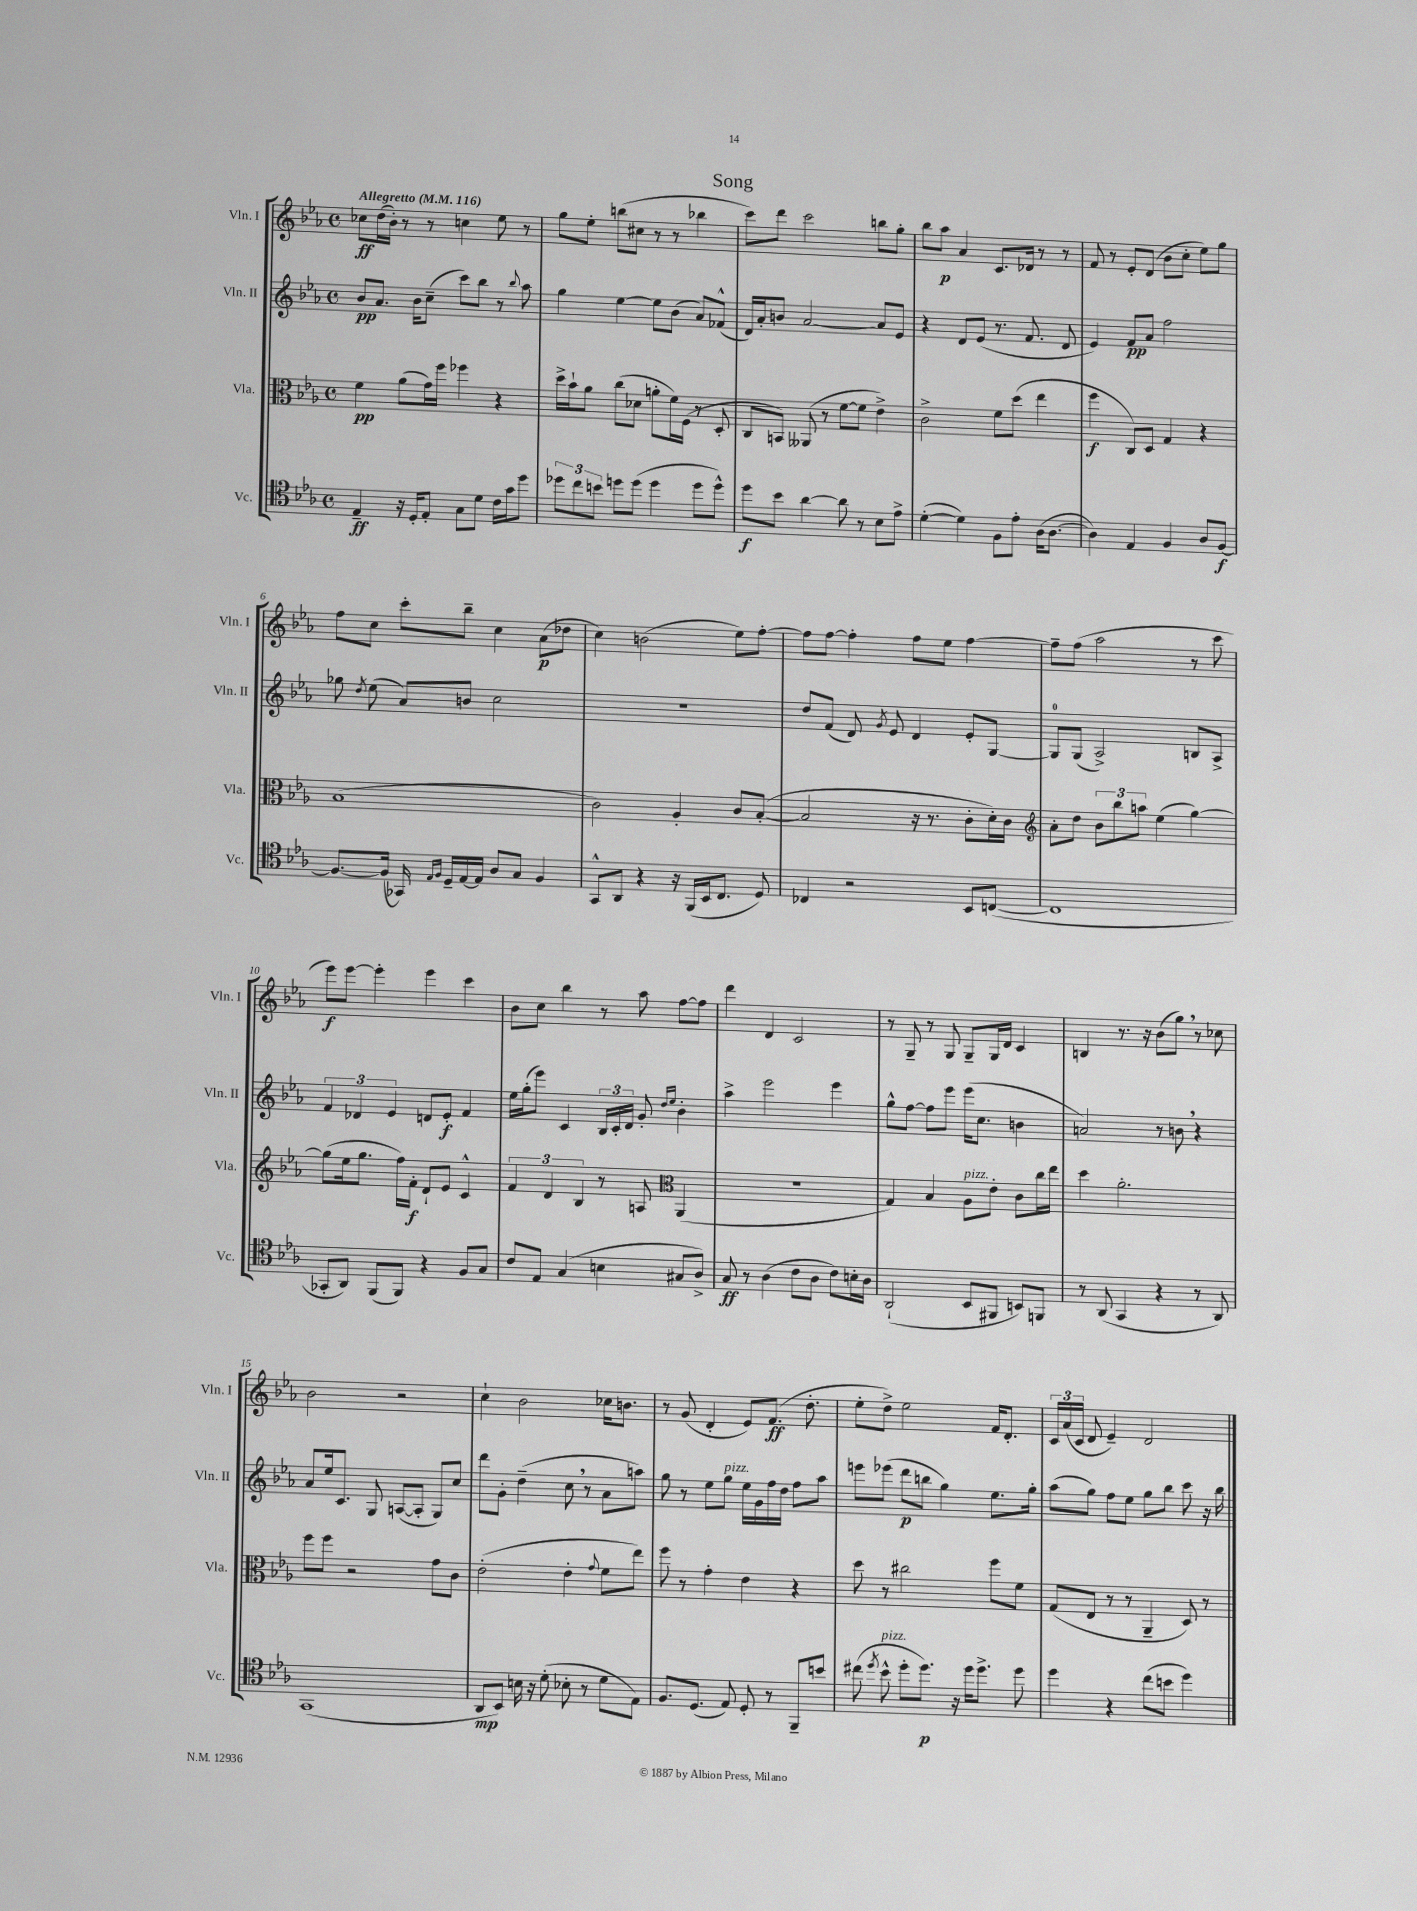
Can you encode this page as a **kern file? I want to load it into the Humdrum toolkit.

**kern	**kern	**kern	**kern
*staff4	*staff3	*staff2	*staff1
*clefC4	*clefC3	*clefG2	*clefG2
*k[b-e-a-]	*k[b-e-a-]	*k[b-e-a-]	*k[b-e-a-]
*M4/4	*M4/4	*M4/4	*M4/4
*met(c)	*met(c)	*met(c)	*met(c)
*MM116	*MM116	*MM116	*MM116
4E-~	4f	8b-	8cc-
.	.	8.a-	(16dd
.	.	.	16b-')
16r	(8a-	.	8r
16D'	.	16b-	.
8E-'	16g)	(8cc~	8r
.	16ff	.	.
8G	4ff-	8ccc)	4cc
8d	.	8bb-	.
16c	4r	8r	8ee-
16g	.	.	.
.	.	8qqbb-	.
8dd	.	8aa-	8r
=	=	=	=
12dd-	16dd^	4gg	8gg
.	16b-`	.	.
12cc	.	.	.
.	8a-	.	8ee-'
12b	.	.	.
8dd	(8cc	[4ee-	(8bb
(8dd	8d-	.	8cc#
4dd	8a'	8ee-]	8r
.	16f)	(8b-	8r
.	(16F	.	.
8dd	8r	8a-)	4bb-
8dd^^)	8D'	(8f-^^	.
=	=	=	=
8dd	8C	16d)	8ccc)
.	.	16a-'	.
8b-	8BB)	8b	8ddd
[4a-	(8AA--	[2a-	2ccc
.	8r	.	.
8a-]	[8f	.	.
8r	8f]	.	.
8B-	4e-^)	8a-]	8bb
8e-^	.	8e-	8gg'
=	=	=	=
([4d'	2c^	4r	8bb-
.	.	.	8aa-
4d])	.	8d	4a-
.	.	(8e-	.
8F	8f	8.r	8.c
8e-'	(8dd	.	.
.	.	8.f	16d-
(16A-	4ee-	.	8r
[8.A-	.	.	.
.	.	8d	8r
=	=	=	=
4A-])	4ff	4e-)	8f
.	.	.	8r
4E-	8C)	8f	8e-'
.	8D	8a-	(8d
4F	4G	2ff	8b-
.	.	.	8cc'
8A-	4r	.	8ee-)
[8F	.	.	8gg
=	=	=	=
8.F_	(1B-	8gg-	8ff
.	.	8qdd	.
.	.	(8ee-	8cc
(16F]	.	.	.
16GG-)	.	8a-)	8ccc'
16qqE-	.	.	.
16qqF	.	.	.
16D~	.	.	.
[16E-	.	8b	8bb-~
16E-]	.	.	.
8A-	.	2cc	4cc
8G	.	.	.
4F	.	.	(8a-
.	.	.	8dd-
=	=	=	=
8GG^^	2c)	1r	4cc)
8AA-	.	.	.
4r	.	.	(2b
16r	4A-'	.	.
(16FF	.	.	.
16BB-	.	.	.
8.C	.	.	.
.	8c	.	8ee-)
8D)	([8B-'	.	[8ff'
=	=	=	=
4C-	2B-]	8dd	8ff]
.	.	(8f	[8ff
2r	.	8d)	4ff']
.	.	8qg	.
.	.	8e-	.
.	16r	4d	8ff
.	8.r	.	.
.	.	.	8ee-
8BB-	8c'	8e-'	[4ff
([8C	16d')	[8G	.
.	16c	.	.
=	=	=	=
*	*clefG2	*	*
1C]	8a-'	8G]	8ff~]
.	8dd	(8G	(8ff
.	12b-	2A-^)	2aa-
.	12bb-	.	.
.	12aa	.	.
.	(4ee-	.	.
.	[4gg)	8B	8r
.	.	8A-^	8ccc
=	=	=	=
8GG-'	(8gg]	6f	8eee-)
8AA-)	16ee-	.	[8eee-
.	.	6d-	.
.	8.gg	.	.
(8FF	.	.	4eee-']
.	.	6e-	.
8FF)	16ff)	.	.
.	16f'	.	.
4r	8d`	8d	4eee-
.	8e-	8e-'	.
8F	4c^^	4f	4ccc
8G	.	.	.
=	=	=	=
8c	6f	16ee-	8b-
.	.	(16gg'	.
8E-	.	8eee-)	8cc
.	6d	.	.
(4G	.	4c	4bb-
.	6B-	.	.
4B	8r	24B-	8r
.	.	24c'	.
.	.	24d	.
.	8A	8g'	8aa-
*	*clefC3	*	*
.	.	16qqdd	.
.	.	16qqee-	.
8G#	(4AA-	4b-'	[8ff
8A-^)	.	.	8ff]
=	=	=	=
8G	1r	4aa-^	4ddd
8r	.	.	.
(4A-	.	2eee-	4d
8c	.	.	2c
8A-	.	.	.
8c)	.	4eee-	.
16B'	.	.	.
16A-	.	.	.
=	=	=	=
(2AA-`	4G)	8gg^^	8r
.	.	[8ff	8G~
.	4B-	8ff]	8r
.	.	8eee-	8G
8BB-	8A-	(16eee-	8G~
.	.	8.cc	.
8FF#	8e-'	.	16G
.	.	.	16d
8BB)	8c	4b	4c
8FF	16cc	.	.
.	16ee-	.	.
=	=	=	=
8r	4dd	2a)	4B
(8AA-	.	.	.
4GG	2.a-'	.	8.r
.	.	.	16r
4r	.	8r	(8b-
.	.	8b	8gg)
8r	.	4r	8r
8AA-)	.	.	8cc-
=	=	=	=
(1GG	8ff	8a-	2b-
.	8ff	16ee-	.
.	.	8.c	.
.	2r	.	.
.	.	8G	.
.	.	([8A	2r
.	.	8A']	.
.	8g	8G)	.
.	8c	8cc	.
=	=	=	=
8AA-	(2e-'	8ddd	4cc`
8BB-)	.	8g'	.
16B	.	(4dd~	2b-
16r	.	.	.
(8d'	.	.	.
8B-'	4e-'	8cc	.
8r	.	8r	.
.	8qqg	.	.
8d	8f	8a-	16cc-
.	.	.	8.b
8E-)	8ee-)	8aa)	.
=	=	=	=
8.F	8ff	8gg	8r
.	8r	8r	(8g
(8.D	.	.	.
.	4g'	8ee-	4d'
8E-)	.	8gg	.
8D'	4e-	16ee-	8e-)
.	.	16g	.
8r	.	16ff	(8.f
.	.	16dd	.
8FF~	4r	8ff	.
.	.	.	8.dd'
8b	.	8aa-	.
=	=	=	=
(8cc#	8dd	8eee	8ee-'
8qdd	.	.	.
8b-^^	8r	(8eee-	8dd^)
8dd'	2cc#	8ddd	2ee-
8.dd)	.	8bb	.
.	.	4gg)	.
16r	.	.	.
16dd	.	.	.
8.dd^	.	.	.
.	8ff	8.ee-	16f
.	.	.	8.d'
8dd	8f	.	.
.	.	16gg'	.
=	=	=	=
4dd	(8G	(8aa-	24c
.	.	.	(24a-
.	.	.	24c
.	8E-	8gg)	8d
4r	8r	8ff	4e-~)
.	8r	8ee-	.
(8cc	4AA-~	8gg	2d
8b	.	8bb-	.
4dd)	8D)	8ccc	.
.	8r	16r	.
.	.	16bb-	.
==	==	==	==
*-	*-	*-	*-
